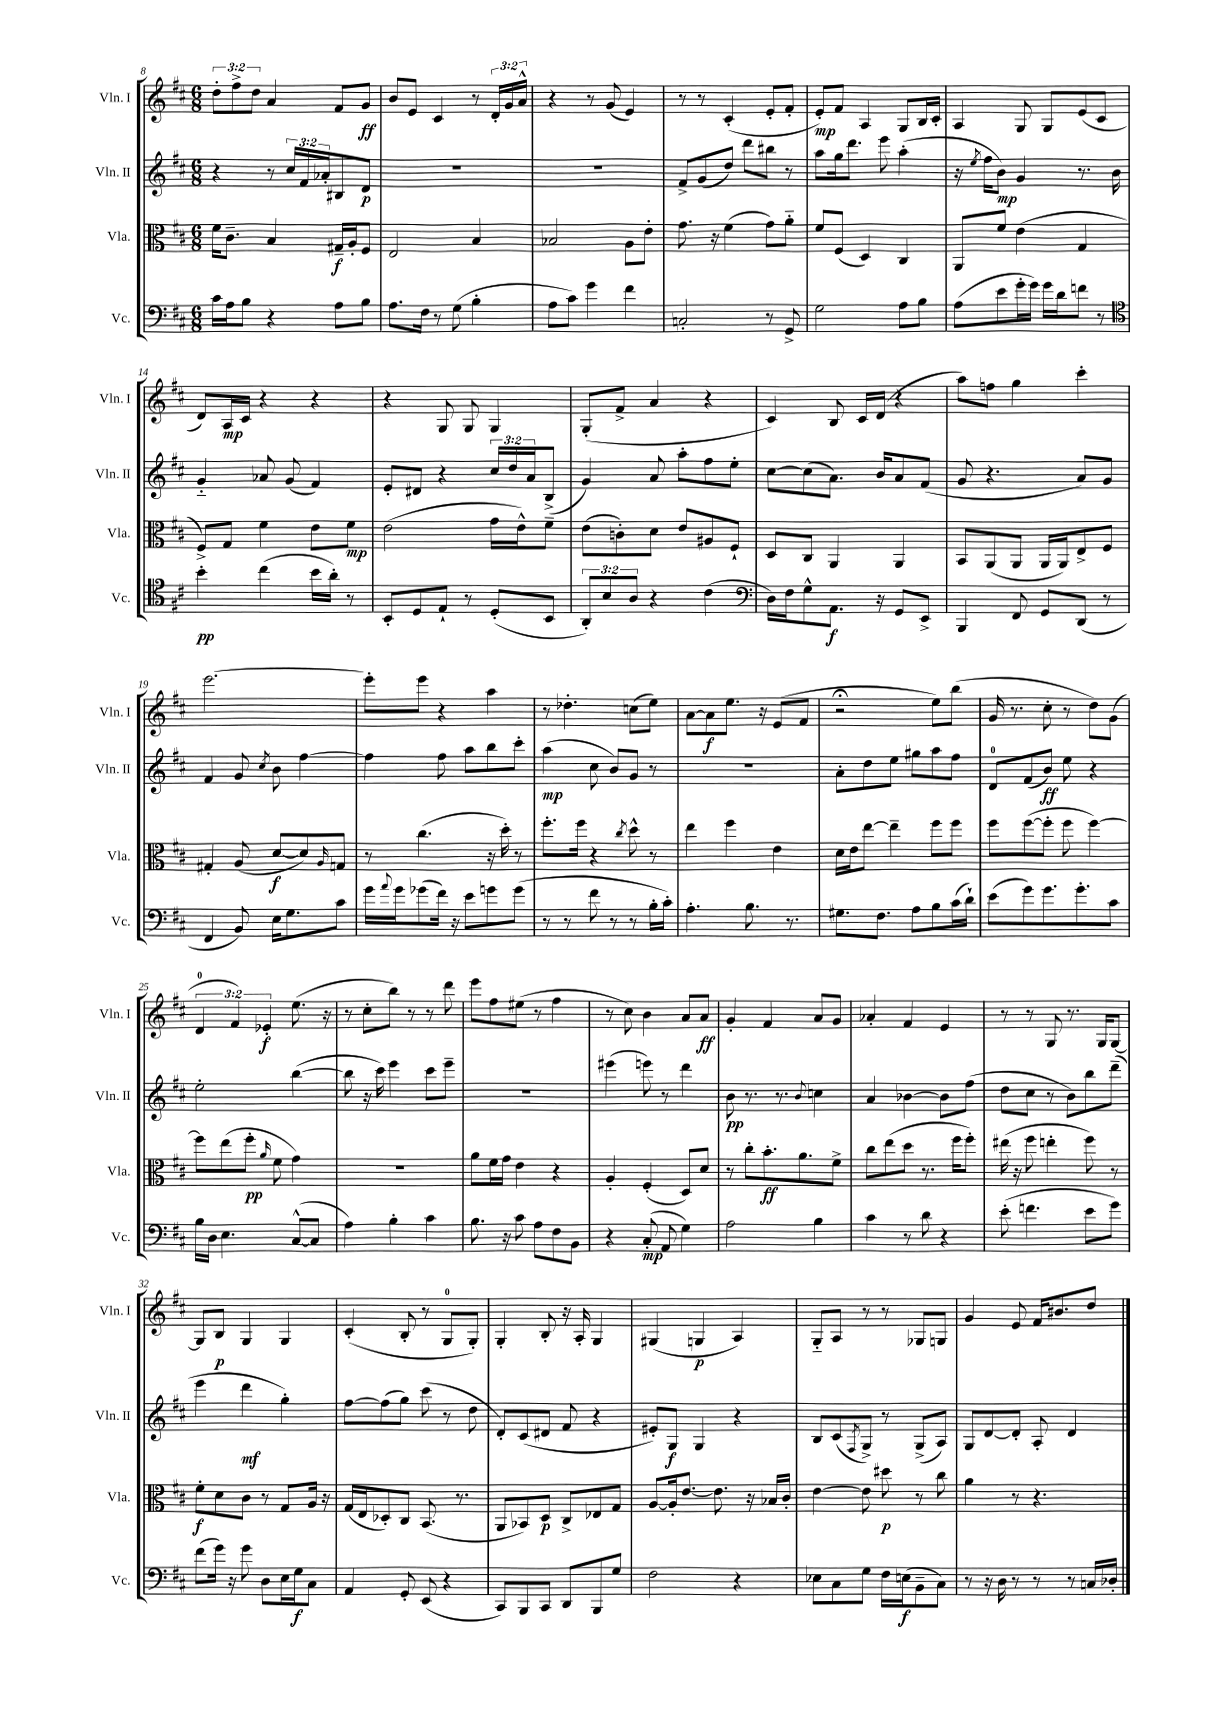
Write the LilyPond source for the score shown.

<<
\new StaffGroup <<
\new Staff = "s0" \with { instrumentName = "Vln. I" shortInstrumentName = "Vln. I" } {
    \clef treble \key d \major \numericTimeSignature \time 6/8 \override Staff.TupletNumber.text = #tuplet-number::calc-fraction-text
    \tuplet 3/2 { d''8-. fis''8-> d''8 } a'4 fis'8 g'8\ff |
    b'8 e'8 cis'4 r8 \tuplet 3/2 { d'16-. g'16 a'16-^ } |
    r4 r8 g'8( e'4) |
    r8 r8 cis'4-.( e'8-. fis'8-. |
    e'8-.\mp) fis'8 a4 g8 b16 cis'16-. |
    a4 g8 g8 e'8( cis'8 |
    d'8) a16\mp cis'16 r4 r4 |
    r4 g8 g8 g4 |
    g8-.( fis'8-> a'4 r4 |
    cis'4) b8 cis'16 d'16( r4 |
    a''8) f''8 g''4 cis'''4-. |
    e'''2.~ |
    e'''8-. e'''8 r4 a''4 |
    r8 des''4.-. c''8( e''8) |
    a'8~ a'8\f e''8. r16 e'8( fis'8 |
    r2\fermata e''8) b''8( |
    g'16 r8. cis''8-. r8 d''8) g'8( |
    \tuplet 3/2 { d'4-0 fis'4) ees'4-.\f } e''8.( r16 |
    r8 cis''8-. b''8) r8 r8 d'''8 |
    e'''8 fis''8 eis''8( r8 fis''4 |
    r8 cis''8) b'4 a'8 a'8\ff |
    g'4-. fis'4 a'8 g'8 |
    aes'4-. fis'4 e'4 |
    r8 r8 g8 r8. g16 g8~ |
    g8 b8\p g4 g4 |
    cis'4-.( b8-. r8 g8-0 g8-.) |
    g4-. b8-. r16 a16-. g4 |
    gis4( g4\p a4) |
    g8-_ a8 r8 r8 ges8 g8 |
    g'4 e'8 fis'16 bis'8. d''8 \bar "|." |
}
\new Staff = "s1" \with { instrumentName = "Vln. II" shortInstrumentName = "Vln. II" } {
    \clef treble \key d \major \numericTimeSignature \time 6/8 \override Staff.TupletNumber.text = #tuplet-number::calc-fraction-text
    r4 r8 \tuplet 3/2 { cis''16 fis'16 aes'16-. } bis8 d'8\p |
    R2. |
    R2. |
    fis'8-> g'8( d''8) d'''8 bis''8 r8 |
    a''8 g''16 d'''8. e'''8 a''4-.( |
    r16 \acciaccatura { e''8 } fis''16 b'8\mp) g'4 r8. b'16 |
    g'4-_ aes'8 g'8( fis'4) |
    e'8-. dis'8 r4 \tuplet 3/2 { cis''16 d''16 a'16 } b8->( |
    g'4) a'8 a''8-. fis''8 e''8-. |
    cis''8~ cis''8( a'8.) b'16 a'8 fis'8( |
    g'8 r4. a'8) g'8 |
    fis'4 g'8 \acciaccatura { cis''8 } b'8 fis''4~ |
    fis''4 fis''8 a''8 b''8 cis'''8-. |
    a''4\mp( cis''8 b'8) g'8 r8 |
    R2. |
    a'8-. d''8 e''8 gis''8 a''8 fis''8 |
    d'8-0 fis'8( b'8\ff) e''8 r4 |
    e''2-. b''4~( |
    b''8 r16 cis'''16) e'''4 cis'''8 e'''8-- |
    R2. |
    eis'''4( e'''8) r8 d'''4 |
    b'8\pp r8. r8. \appoggiatura { b'8 } c''4 |
    a'4 bes'4~ bes'8 fis''8( |
    d''8 cis''8 r8 b'8) b''8 d'''8--( |
    e'''4 d'''4\mf g''4-.) |
    fis''8~ fis''8( g''8) cis'''8( r8 d''8 |
    d'8-.) cis'8( dis'8 fis'8 r4 |
    eis'8-.) g8\f g4 r4 |
    b8 cis'8( \acciaccatura { fis8 } g8->) r8 g8->( a8) |
    g8 d'8~ d'8-. a8-. d'4 \bar "|." |
}
\new Staff = "s2" \with { instrumentName = "Vla." shortInstrumentName = "Vla." } {
    \clef alto \key d \major \numericTimeSignature \time 6/8
    fis'16 cis'8.-- b4 gis16--\f a16-. fis8 |
    e2 b4 |
    bes2 a8 e'8-. |
    g'8. r16 fis'4( g'8) a'8-_ |
    fis'8 fis8( d4) cis4 |
    a,8 fis'8 e'4( g4 |
    fis8->) g8 fis'4 e'8 fis'8\mp |
    e'2( g'16 e'16-^) fis'8-- |
    e'8( c'8-.) d'8 e'8 ais8 fis8-! |
    d8 cis8 a,4 a,4 |
    b,8 a,8( a,8 a,16 a,16) e8-> fis8 |
    gis4-. a8( d'8~\f d'8) \grace { a16 } g8 |
    r8 cis''4.( r16 d''16-.) r8 |
    fis''8.-. fis''16 r4 \acciaccatura { cis''8 } d''8-^ r8 |
    e''4 fis''4 e'4 |
    d'16 e'16 e''8~ e''4-- fis''8 fis''8 |
    fis''8 fis''8~( fis''8-. fis''8 fis''4~) |
    fis''8 e''8( fis''8-.\pp \grace { a'16 } fis'8 g'4) |
    R2. |
    a'8 fis'16 g'16 e'4 r4 |
    a4-. fis4-.( d8) d'8 |
    r8 cis''8-. b'8.-.\ff a'8. fis'8-> |
    cis''8 e''8( d''8 r8. fis''16 fis''8-.) |
    eis''16( r16 fis''8 e''4-. fis''8) r8 |
    fis'8-.\f d'8 cis'8 r8 g8 a16 r16 |
    g16( e16 des8-.) cis8 b,8.( r8. |
    a,8 bes,8) d8\p cis8-> ees8 g8 |
    a8~ a16-. e'8.~ e'8. r16 bes16 cis'16-. |
    e'4~ e'8 dis''8\p r8 cis''8 |
    a'4 r8 r4. \bar "|." |
}
\new Staff = "s3" \with { instrumentName = "Vc." shortInstrumentName = "Vc." } {
    \clef bass \key d \major \numericTimeSignature \time 6/8 \override Staff.TupletNumber.text = #tuplet-number::calc-fraction-text
    cis'16 a16 b8 r4 a8 b8 |
    a8. fis16 r8 g8( b4-. |
    a8 cis'8) g'4 fis'4 |
    c2-. r8 g,8-> |
    g2 a8 b8 |
    a8( e'8 g'16-. g'16) g'16 d'16 f'8 r8 |
    \clef tenor b'4-.\pp cis''4( b'16 a'16-.) r8 |
    b,8-. d8 e8-! r8 d8-.( b,8 |
    \tuplet 3/2 { a,8-.) b8 a8 } r4 cis'4( |
    \clef bass d16) fis16 g8-^ a,8.\f r16 g,8 e,8-> |
    b,,4 fis,8 g,8 d,8( r8 |
    fis,4 b,8) e16 g8. cis'8 |
    g'16 \appoggiatura { a'8 } g'16 ges'8( fis'16) r16 e'8 g'8 g'8( |
    r8 r8 fis'8 r8 r8 b16-. cis'16-.) |
    a4.-. b8. r8. |
    gis8. fis8. a8 b8 cis'16( d'16-!) |
    e'8( g'8) g'8. g'8.-. cis'8 |
    b16 d16 e4. cis8~-^( cis8 |
    a4) b4-. cis'4 |
    b8. r16 cis'8 a8 fis8 b,8 |
    r4 cis8-.\mp( a,8 g4) |
    a2 b4 |
    cis'4 r8 d'8 r4 |
    e'8-.( f'4. e'8 g'8) |
    fis'8( g'16) r16 g'8 d8 e16 g16\f cis8 |
    a,4 g,8-. e,8( r4 |
    cis,8) b,,8 cis,8 d,8 b,,8 g8 |
    fis2 r4 |
    ees8 cis8 g8 fis16 e16\f( b,8-- cis8) |
    r8 r16 d16 r8 r8 r8 c16 des16-. \bar "|." |
}
>>
>>
\layout { \context { \Score currentBarNumber = #8 } }
